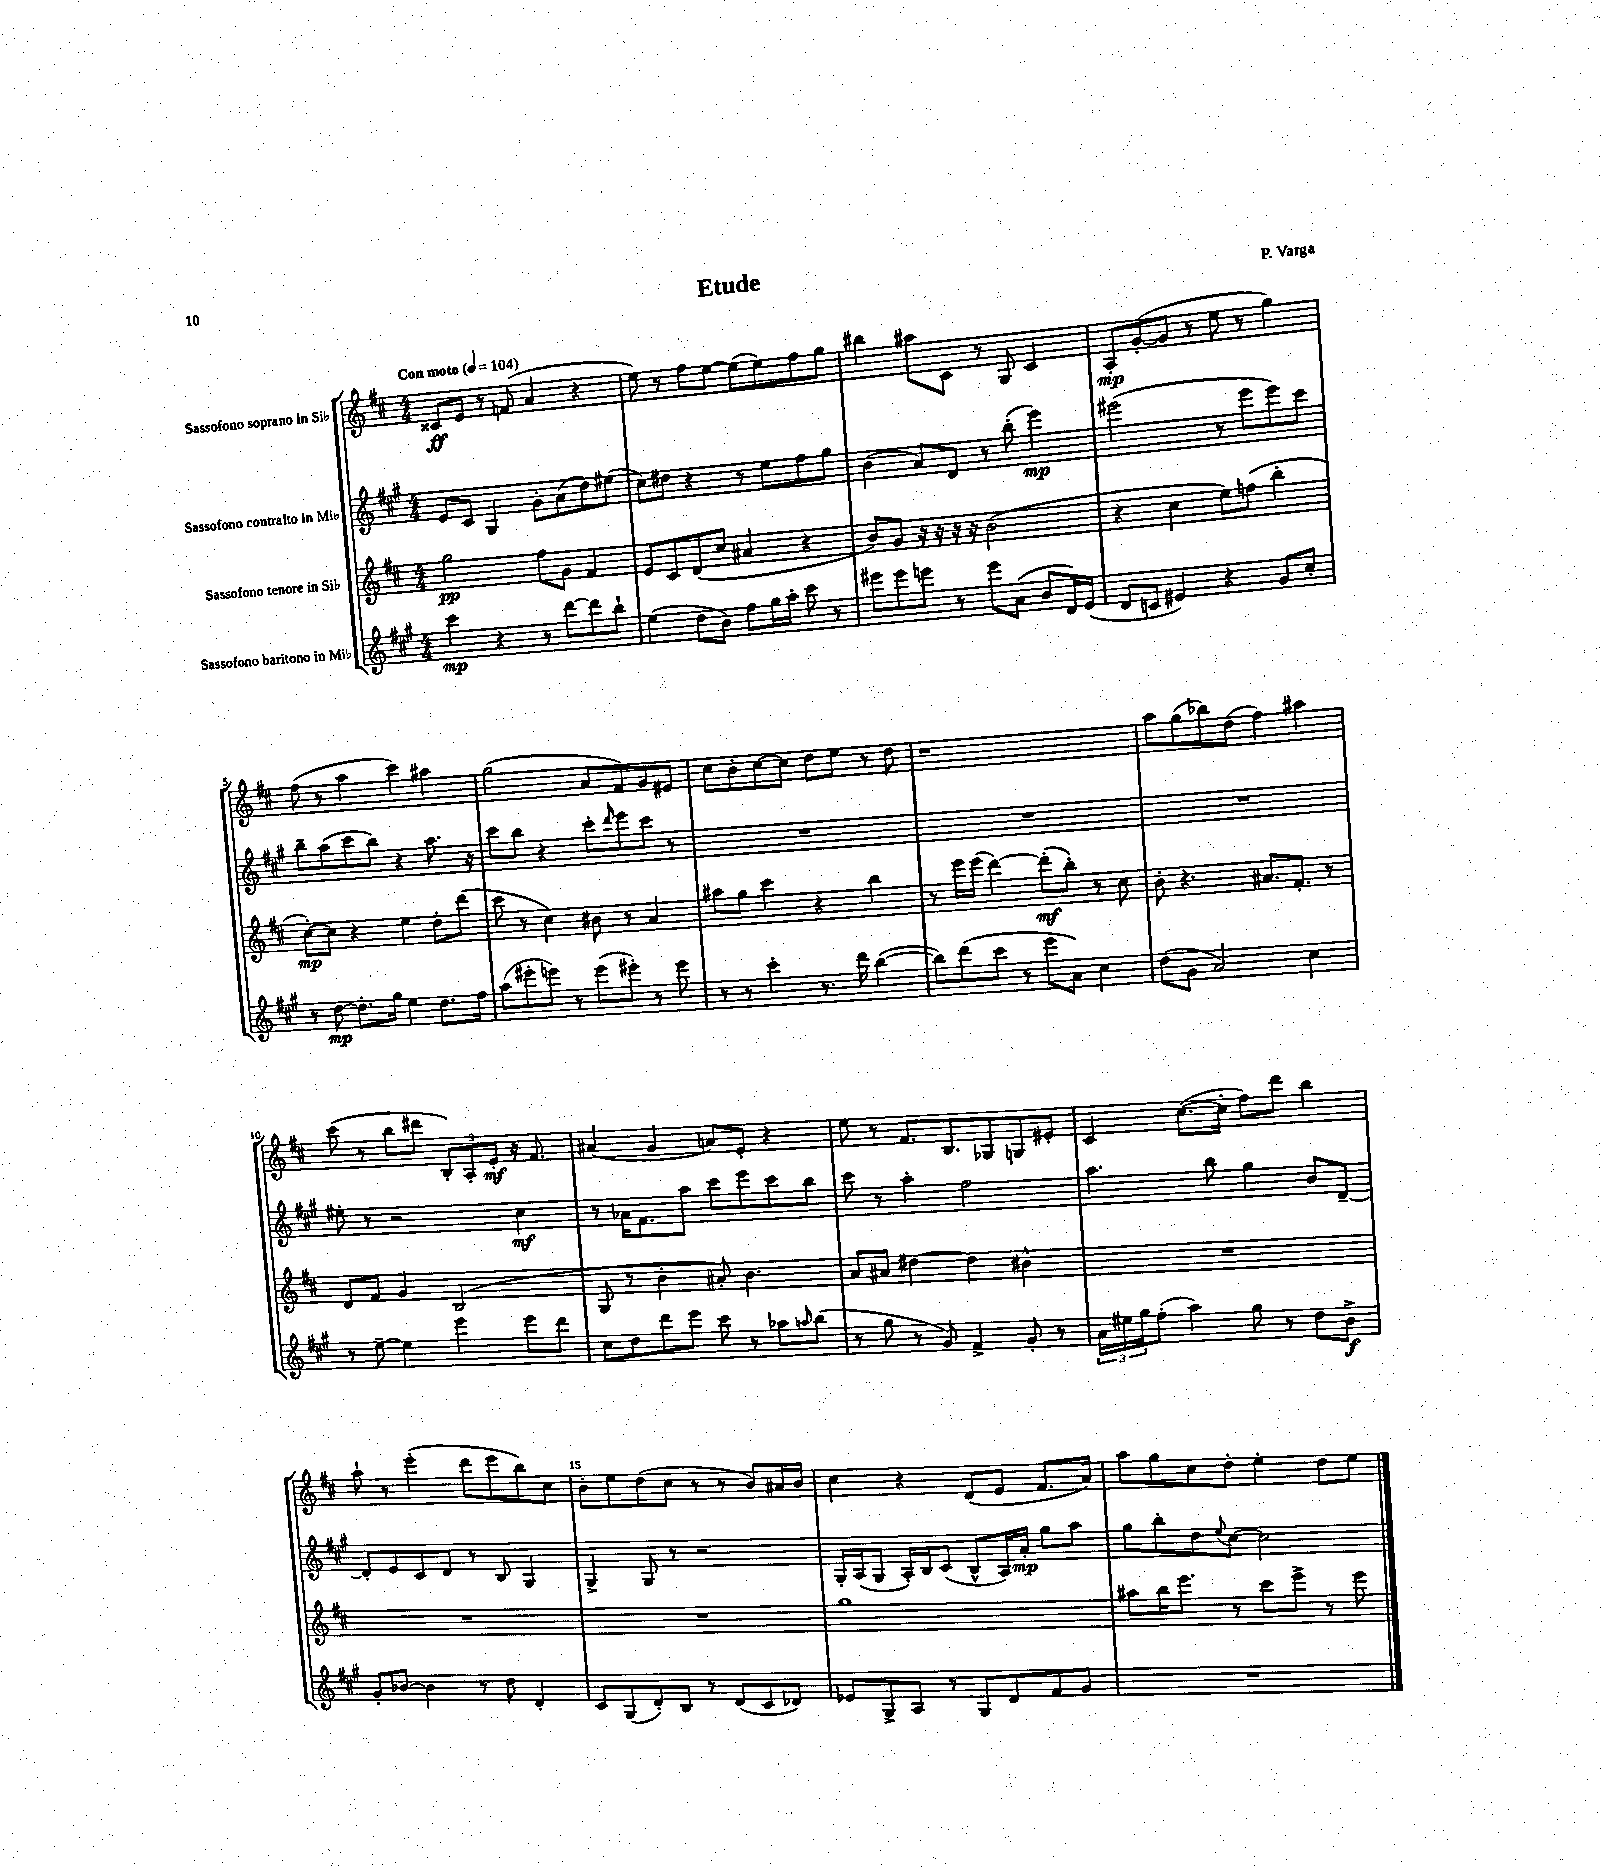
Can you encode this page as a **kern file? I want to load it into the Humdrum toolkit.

**kern	**dynam	**kern	**dynam	**kern	**dynam	**kern	**dynam
*part4	*part4	*part3	*part3	*part2	*part2	*part1	*part1
*staff4	*staff4	*staff3	*staff3	*staff2	*staff2	*staff1	*staff1
*I"Sassofono baritono in Mi♭	*	*I"Sassofono tenore in Si♭	*	*I"Sassofono contralto in Mi♭	*	*I"Sassofono soprano in Si♭	*
*clefG2	*	*clefG2	*	*clefG2	*	*clefG2	*
*k[f#c#g#]	*	*k[f#c#]	*	*k[f#c#g#]	*	*k[f#c#]	*
*M4/4	*	*M4/4	*	*M4/4	*	*M4/4	*
*MM104	*	*MM104	*	*MM104	*	*MM104	*
=1	=1	=1	=1	=1	=1	=1	=1
!	!	!	!	!	!	!LO:TX:a:B:t=Con moto	!
4ccc#\	mp	2gg\	pp	8e/L	.	8c##X/L	ff
.	.	.	.	8c#/J	.	8e/J	.
4r	.	.	.	4G#/	.	8r	.
.	.	.	.	.	.	(8fn/	.
8r	.	8ff#\L	.	8g#'\L	.	4a/	.
[8ddd\L	.	8g\J	.	(8a\	.	.	.
8ddd\]	.	4f#/	.	8dd\)	.	4r	.
8bb`\J	.	.	.	(8ee#X\J	.	.	.
=2	=2	=2	=2	=2	=2	=2	=2
(4ee\	.	8e/L	.	8cc#\L)	.	8ee\)	.
.	.	8c#/	.	8dd#X\J	.	8r	.
8dd\L	.	(8d/	.	4r	.	8ff#\L	.
8b\J)	.	8cc#/J	.	.	.	[8ee\J	.
8ff#\L	.	4a#X/	.	8r	.	(8ee\L]	.
16gg#\L	.	.	.	8ee\L	.	8ee\)	.
16aa'\JJ	.	.	.	.	.	.	.
8ccc#\	.	4r	.	8ff#\	.	8ff#\	.
8r	.	.	.	8gg#\J	.	8gg\J	.
=3	=3	=3	=3	=3	=3	=3	=3
8eee#X\L	.	8b/L)	.	(4b\	.	4bb#X\	.
8eee#\	.	8g/J	.	.	.	.	.
8eeen\J	.	16r	.	8a/L)	.	8aa#X\L	.
.	.	16r	.	.	.	.	.
8r	.	16r	.	8d/J	.	8c#\J	.
.	.	16r	.	.	.	.	.
8eee\L	.	(2b\	.	8r	.	8r	.
(8a\J	.	.	.	(8bb'\	.	8G/	.
8b/L	.	.	.	4eee\)	mp	4c#/	.
16d/L)	.	.	.	.	.	.	.
(16e/JJ	.	.	.	.	.	.	.
=4	=4	=4	=4	=4	=4	=4	=4
8d/L	.	4r	.	(2eee#X\	.	8A'/L	mp
8cn/J	.	.	.	.	.	([8g'/	.
4e#X/)	.	4cc#\	.	.	.	8g/J]	.
.	.	.	.	.	.	8r	.
4r	.	8ee\L)	.	8r	.	8ee\	.
.	.	(8ffn\J	.	8eee#\L	.	8r	.
8g#/L	.	4bb'\	.	8eee#\)	.	4gg\)	.
8cc#'/J	.	.	.	8ccc#\J	.	.	.
!!LO:LB:g=z
=5	=5	=5	=5	=5	=5	=5	=5
8r	.	[8cc#'\L)	mp	8bb~\L	.	(8ff#\	.
[8dd\	mp	8cc#\J]	.	(8aa\	.	8r	.
8.dd'\L]	.	4r	.	8ccc#\	.	4aa\	.
.	.	.	.	8bb\J)	.	.	.
16gg#\Jk	.	.	.	.	.	.	.
4ee\	.	4ee\	.	4r	.	4ccc#\)	.
8.dd\L	.	8dd'\L	.	8.aa\	.	4aa#X\	.
.	.	(8ddd\J	.	.	.	.	.
16ff#\Jk	.	.	.	16r	.	.	.
=6	=6	=6	=6	=6	=6	=6	=6
(8aa\L	.	8ccc#\	.	8ccc#\L	.	(2gg\	.
8eee#X'\	.	8r	.	8bb\J	.	.	.
8eeen\J)	.	4cc#\)	.	4r	.	.	.
8r	.	.	.	.	.	.	.
(8eee\L	.	8b#X\	.	8ccc#'\L	.	8a/L	.
.	.	.	.	16qqddd/	.	.	.
8eee#X'\J)	.	8r	.	8eee\	.	8f#/)	.
8r	.	4a/	.	8ccc#\J	.	8g/	.
8eee#\	.	.	.	8r	.	8e#X/J	.
=7	=7	=7	=7	=7	=7	=7	=7
8r	.	8aa#X\L	.	1r	.	8cc#\L	.
8r	.	8gg\J	.	.	.	8b'\	.
4ccc#'\	.	4ccc#\	.	.	.	[8cc#\	.
.	.	.	.	.	.	8cc#\J]	.
8.r	.	4r	.	.	.	8dd\L	.
.	.	.	.	.	.	8ee\J	.
16ddd\	.	.	.	.	.	.	.
([4bb\	.	4bb\	.	.	.	8r	.
.	.	.	.	.	.	8dd\	.
=8	=8	=8	=8	=8	=8	=8	=8
8bb\L])	.	8r	.	1r	.	1r	.
(8ddd\	.	16eee\LL	.	.	.	.	.
.	.	(16eee\JJ	.	.	.	.	.
8ccc#\J	.	[4ddd\)	.	.	.	.	.
8r	.	.	.	.	.	.	.
8eee\L	.	(8ddd'\L]	mf	.	.	.	.
8a\J)	.	8bb'\J)	.	.	.	.	.
4cc#\	.	8r	.	.	.	.	.
.	.	8cc#\	.	.	.	.	.
=9	=9	=9	=9	=9	=9	=9	=9
(8dd\L	.	8b'\	.	1r	.	8aa\L	.
8g#\J	.	4.r	.	.	.	(8gg\	.
2a/)	.	.	.	.	.	8bb-X\)	.
.	.	.	.	.	.	(8dd\J	.
.	.	8.a#X/L	.	.	.	4ff#\)	.
.	.	8.f#'/J	.	.	.	.	.
4cc#\	.	.	.	.	.	4aa#X\	.
.	.	8r	.	.	.	.	.
!!LO:LB:g=z
=10	=10	=10	=10	=10	=10	=10	=10
8r	.	8d/L	.	8ee#X'\	.	(8ccc#\	.
[8ee~\	.	8f#/J	.	8r	.	8r	.
4ee\]	.	4g/	.	2r	.	8bb\L	.
.	.	.	.	.	.	8ddd#X\J	.
4eee\	.	(2B/	.	.	.	12B'/L)	.
.	.	.	.	.	.	12A'/	.
.	.	.	.	.	.	12e'/J	mf
8eee\L	.	.	.	4cc#\	mf	16r	.
.	.	.	.	.	.	8.f#/	.
8ddd\J	.	.	.	.	.	.	.
=11	=11	=11	=11	=11	=11	=11	=11
8cc#\L	.	8G/	.	8r	.	(4a#X/	.
8dd\	.	8r	.	16a-X\KL	.	.	.
.	.	.	.	8.f#\	.	.	.
8ddd\	.	4b'\	.	.	.	4g/	.
8eee\J	.	.	.	8aa\J	.	.	.
8ccc#\	.	8a#X'/)	.	8ccc#\L	.	8an/L)	.
8r	.	4.b\	.	8eee\	.	8e'/J	.
8aa-X\L	.	.	.	8ccc#\	.	4r	.
16qqaan/	.	.	.	.	.	.	.
(8bb\J	.	.	.	8bb\J	.	.	.
=12	=12	=12	=12	=12	=12	=12	=12
8r	.	8a/L	.	8ccc#\	.	8ee\	.
8gg#\	.	8a#X/J	.	8r	.	8r	.
8r	.	[4dd#X\	.	4aa'\	.	8.f#/L	.
8g#/)	.	.	.	.	.	.	.
.	.	.	.	.	.	8.B/	.
4f#^/	.	4dd#\]	.	2ff#\	.	.	.
.	.	.	.	.	.	8G-X/	.
8g#'/	.	4b#X^^\	.	.	.	8Gn/	.
8r	.	.	.	.	.	8e#X'/J	.
=13	=13	=13	=13	=13	=13	=13	=13
24a\LL	.	1r	.	4.aa\	.	4c#/	.
24ee#X\	.	.	.	.	.	.	.
24gg#\J	.	.	.	.	.	.	.
(8ff#'\J	.	.	.	.	.	.	.
4aa\)	.	.	.	.	.	([8.cc#\L	.
.	.	.	.	8bb\	.	.	.
.	.	.	.	.	.	16cc#'\Jk]	.
8gg#\	.	.	.	4gg#\	.	8ff#\L)	.
8r	.	.	.	.	.	8ddd\J	.
8dd\L	.	.	.	8b/L	.	4bb\	.
8b^\J	f	.	.	[8d~/J	.	.	.
!!LO:LB:g=z
=14	=14	=14	=14	=14	=14	=14	=14
8g#'/L	.	1r	.	8d'/L]	.	8aa`\	.
[8b-X/J	.	.	.	8e/	.	8r	.
4b-\]	.	.	.	8c#/	.	(4eee'\	.
.	.	.	.	8d/J	.	.	.
8r	.	.	.	8r	.	8ddd\L	.
8dd\	.	.	.	8B/	.	8eee\	.
4d'/	.	.	.	4G#/	.	8bb\)	.
.	.	.	.	.	.	8cc#\J	.
=15	=15	=15	=15	=15	=15	=15	=15
8c#/L	.	1r	.	4G#^/	.	8b'\L	.
(8G#/	.	.	.	.	.	8ee\	.
8d'/)	.	.	.	8G#/	.	(8dd\	.
8B/J	.	.	.	8r	.	8cc#\J	.
8r	.	.	.	2r	.	8r	.
(8d/L	.	.	.	.	.	8r	.
8c#/	.	.	.	.	.	8b/L)	.
8d-X/J)	.	.	.	.	.	16a#X/L	.
.	.	.	.	.	.	16b/JJ	.
=16	=16	=16	=16	=16	=16	=16	=16
8e-X/L	.	1gg	.	16G#'/LL	.	4cc#\	.
.	.	.	.	(16A/J	.	.	.
8G#^/	.	.	.	8G#/J	.	.	.
8A/J	.	.	.	16A'/LL)	.	4r	.
.	.	.	.	16B/J	.	.	.
8r	.	.	.	(8c#/J	.	.	.
8G#/L	.	.	.	8B^^/L	.	(8d/L	.
8d/	.	.	.	16A/L)	.	8e/J	.
.	.	.	.	16a'/JJ	mp	.	.
8f#/	.	.	.	8gg#\L	.	8.f#/L	.
8g#/J	.	.	.	8aa\J	.	.	.
.	.	.	.	.	.	16a/Jk)	.
=17	=17	=17	=17	=17	=17	=17	=17
1r	.	8aa#X\L	.	8gg#\L	.	8aa\L	.
.	.	16bb\K	.	8bb'\	.	8gg\	.
.	.	8.eee\J	.	.	.	.	.
.	.	.	.	8dd\	.	8cc#\	.
.	.	.	.	8qqee/	.	.	.
.	.	8r	.	[8cc#\J	.	8dd'\J	.
.	.	8ccc#\L	.	2cc#\]	.	4ee'\	.
.	.	8eee^\J	.	.	.	.	.
.	.	8r	.	.	.	8dd\L	.
.	.	8eee\	.	.	.	8ee\J	.
==	==	==	==	==	==	==	==
*-	*-	*-	*-	*-	*-	*-	*-
